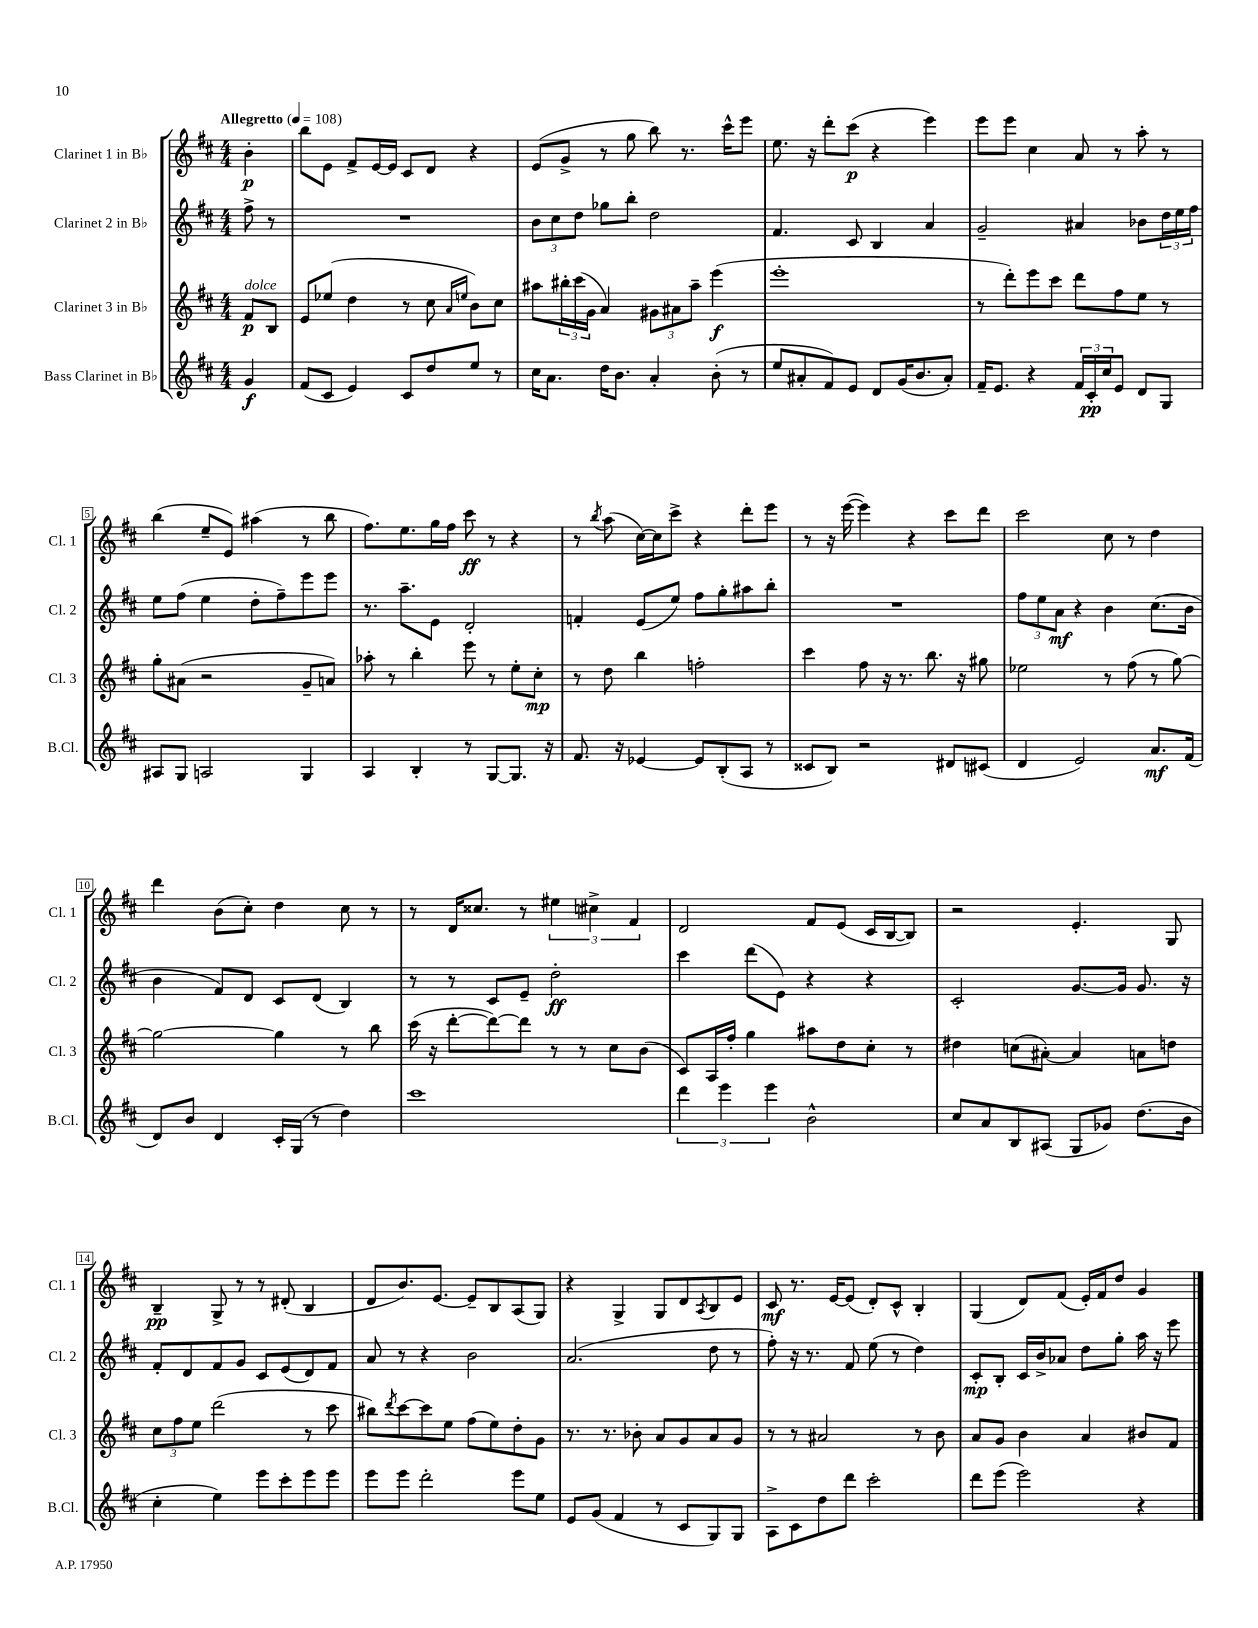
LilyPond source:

<<
\new StaffGroup <<
\new Staff = "s0" \with { instrumentName = "Clarinet 1 in Bb" shortInstrumentName = "Cl. 1" } {
    \clef treble \key d \major \numericTimeSignature \time 4/4 \partial 4 \tempo "Allegretto" 4 = 108
    b'4-.\p |
    b''8 e'8 fis'8-> e'16~ e'16 cis'8 d'8 r4 |
    e'8( g'8-> r8 g''8 b''8) r8. cis'''16-^ e'''8 |
    e''8. r16 d'''8-. cis'''8\p( r4 e'''4) |
    e'''8 e'''8 cis''4 a'8 r8 a''8-. r8 |
    b''4( e''8-- e'8) ais''4( r8 b''8 |
    fis''8.) e''8. g''16 fis''16 cis'''8\ff r8 r4 |
    r8 \acciaccatura { b''8 } a''8( cis''16~) cis''16 cis'''8-> r4 d'''8-. e'''8 |
    r8 r16 e'''16~( e'''4) r4 cis'''8 d'''8 |
    cis'''2 cis''8 r8 d''4 |
    d'''4 b'8( cis''8-.) d''4 cis''8 r8 |
    r8 d'16 cisis''8. r8 \tuplet 3/2 { eis''4 cis''4-> fis'4 } |
    d'2 fis'8 e'8( cis'16 b16~ b8) |
    r2 e'4.-. g8 |
    b4--\pp g8-> r8 r8 dis'8-.( b4 |
    d'8 b'8.) e'8.~ e'8-- b8 a8( g8) |
    r4 g4-> g8 d'8 \acciaccatura { a8 } b8 e'8 |
    cis'8\mf r8. e'16~ e'8( d'8-.) cis'8-^ b4-. |
    g4( d'8) fis'8( e'16-.) fis'16 d''8 g'4 \bar "|." |
}
\new Staff = "s1" \with { instrumentName = "Clarinet 2 in Bb" shortInstrumentName = "Cl. 2" } {
    \clef treble \key d \major \numericTimeSignature \time 4/4 \partial 4
    fis''8-> r8 |
    R1 |
    \tuplet 3/2 { b'8 cis''8 d''8 } ges''8 b''8-. d''2 |
    fis'4. cis'8 b4 a'4 |
    g'2-- ais'4 bes'8 \tuplet 3/2 { d''16 e''16 fis''16 } |
    e''8 fis''8( e''4 d''8-. fis''8--) e'''8 e'''8 |
    r8. a''8.-- e'8 d'2-. |
    f'4-. e'8( e''8) fis''8 g''8-. ais''8 b''8-. |
    R1 |
    \tuplet 3/2 { fis''8 e''8 a'8\mf } r4 b'4 cis''8.( b'16 |
    b'4 fis'8) d'8 cis'8 d'8( b4) |
    r8 r8 cis'8 e'8-- d''2-.\ff |
    cis'''4 d'''8( e'8) r4 r4 |
    cis'2-. g'8.~ g'16 g'8. r16 |
    fis'8-. d'8 fis'8 g'8 cis'8 e'8( d'8) fis'8 |
    a'8 r8 r4 b'2 |
    a'2.( d''8 r8 |
    fis''8-.) r16 r8. fis'8 e''8( r8 d''4) |
    cis'8-.\mp b8-. cis'16 b'16-> aes'8 d''8 g''8-. a''16 r16 e'''8 \bar "|." |
}
\new Staff = "s2" \with { instrumentName = "Clarinet 3 in Bb" shortInstrumentName = "Cl. 3" } {
    \clef treble \key d \major \numericTimeSignature \time 4/4 \partial 4
    fis'8\p^\markup { \italic "dolce" } b8 |
    e'8 ees''8( d''4 r8 cis''8 \grace { a'16 e''16 } b'8) cis''8 |
    ais''8 \tuplet 3/2 { bis''16-. cis'''16( g'16 } a'4) \tuplet 3/2 { gis'8 ais'8 ais''8-- } e'''4\f( |
    e'''1-. |
    r8 d'''8-.) e'''8 cis'''8 d'''8 fis''8 e''8 r8 |
    g''8-. ais'8( r2 g'8-- a'8) |
    aes''8-. r8 b''4-. e'''8 r8 e''8-. cis''8-.\mp |
    r8 d''8 b''4 f''2-. |
    cis'''4 fis''8 r16 r8. b''8. r16 gis''8 |
    ees''2 r8 fis''8( r8 g''8~) |
    g''2~ g''4 r8 b''8 |
    cis'''16( r16 d'''8~-. d'''8~) d'''8 r8 r8 cis''8 b'8( |
    cis'8) a16 fis''16-. g''4 ais''8 d''8 cis''8-. r8 |
    dis''4 c''8( ais'8~-.) ais'4 a'8 d''8 |
    \tuplet 3/2 { cis''8 fis''8 e''8 } d'''2( r8 cis'''8 |
    bis''8) \acciaccatura { d'''8 } cis'''8~ cis'''8 e''8 fis''8( e''8) d''8-. g'8 |
    r8. r8. bes'8-. a'8 g'8 a'8 g'8 |
    r8 r8 ais'2 r8 b'8 |
    a'8 g'8 b'4 a'4 bis'8 fis'8 \bar "|." |
}
\new Staff = "s3" \with { instrumentName = "Bass Clarinet in Bb" shortInstrumentName = "B.Cl." } {
    \clef treble \key d \major \numericTimeSignature \time 4/4 \partial 4
    g'4\f |
    fis'8( cis'8 e'4) cis'8 d''8 e''8 r8 |
    cis''16 a'8. d''16 b'8. a'4-. b'8-.( r8 |
    e''8 ais'8-. fis'8) e'8 d'8 g'16( b'8. ais'8-.) |
    fis'16-- e'8. r4 \tuplet 3/2 { fis'16 cis'16-.\pp cis''16 } e'8 d'8 g8 |
    ais8 g8 a2 g4 |
    a4 b4-. r8 g8~ g8. r16 |
    fis'8. r16 ees'4~ ees'8 b8-.( a8 r8 |
    cisis'8 b8) r2 dis'8 cis'8( |
    d'4 e'2) a'8.\mf fis'16( |
    d'8) b'8 d'4 cis'16-. g16( r8 d''4) |
    cis'''1 |
    \tuplet 3/2 { d'''4 e'''4 e'''4 } b'2-^ |
    cis''8 a'8 b8 ais8( g8 ges'8) d''8.( b'16 |
    cis''4-. e''4) e'''8 cis'''8-. e'''8 e'''8 |
    e'''8 e'''8 d'''2-. e'''8 e''8 |
    e'8 g'8( fis'4 r8 cis'8 g8) g8 |
    a8-> cis'8 d''8 d'''8 cis'''2-. |
    d'''8 e'''8( e'''2) r4 \bar "|." |
}
>>
>>
\layout { \context { \Score \override BarNumber.stencil = #(make-stencil-boxer 0.1 0.3 ly:text-interface::print) } }
